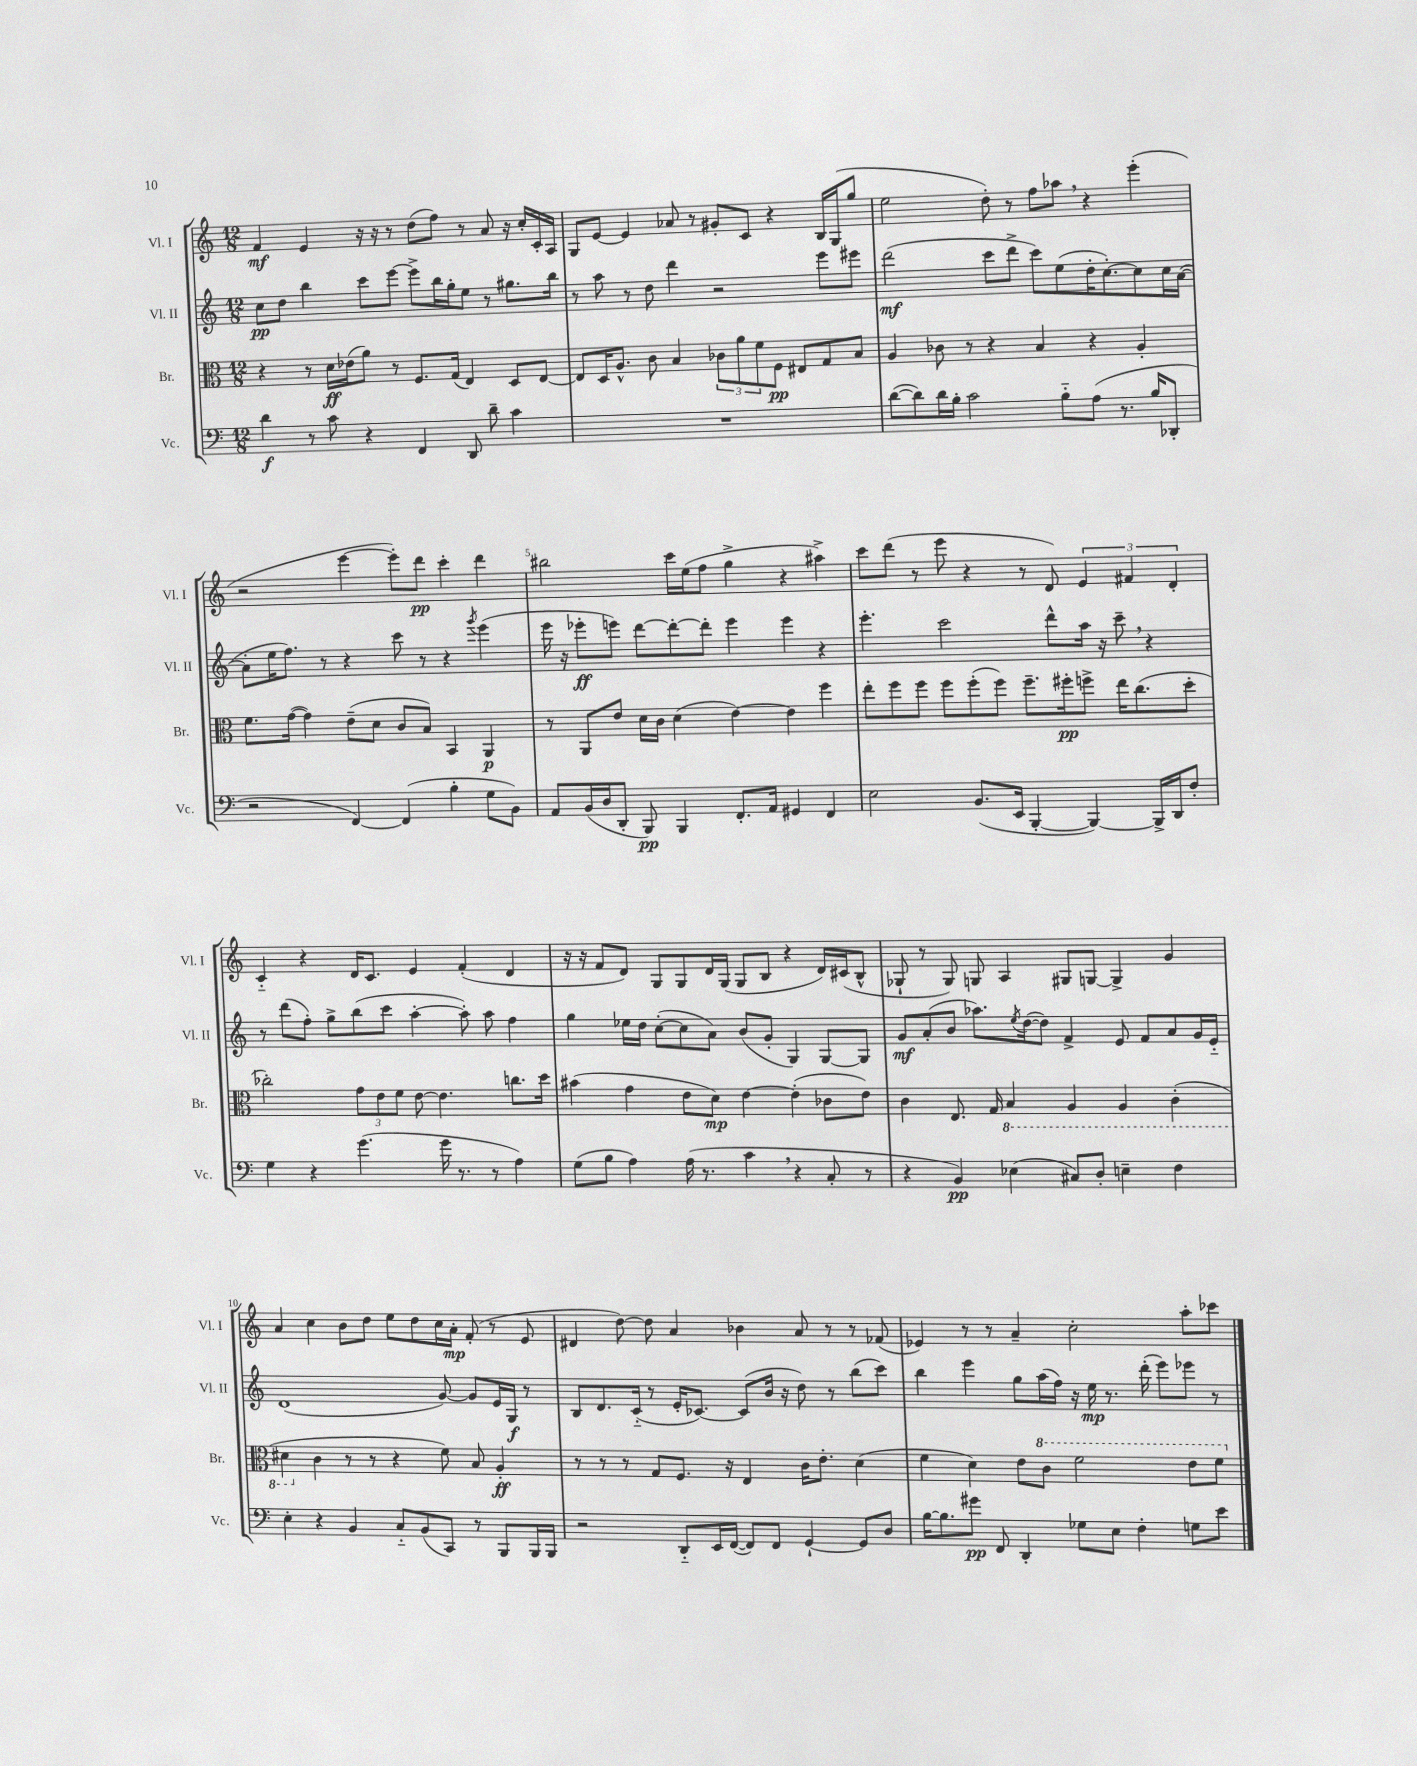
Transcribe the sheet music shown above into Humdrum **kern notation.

**kern	**dynam	**kern	**dynam	**kern	**dynam	**kern	**dynam
*part4	*part4	*part3	*part3	*part2	*part2	*part1	*part1
*staff4	*staff4	*staff3	*staff3	*staff2	*staff2	*staff1	*staff1
*I"Vc.	*	*I"Br.	*	*I"Vl. II	*	*I"Vl. I	*
*I'Vc.	*	*I'Br.	*	*I'Vl. II	*	*I'Vl. I	*
*clefF4	*	*clefC3	*	*clefG2	*	*clefG2	*
*k[]	*	*k[]	*	*k[]	*	*k[]	*
*M12/8	*	*M12/8	*	*M12/8	*	*M12/8	*
=1	=1	=1	=1	=1	=1	=1	=1
4d\	f	4r	.	8cc\L	pp	4f/	mf
.	.	.	.	8dd\J	.	.	.
8r	.	8r	.	4bb\	.	4e/	.
8c\	.	16d\LL	ff	.	.	.	.
.	.	(16e-X\J	.	.	.	.	.
4r	.	8a\J)	.	8ccc\L	.	16r	.
.	.	.	.	.	.	16r	.
.	.	8r	.	[8eee\J	.	8r	.
4FF/	.	8.F/L	.	8eee^\L]	.	(8dd\L	.
.	.	.	.	16bb\L	.	8ff\J)	.
.	.	(16G/Jk	.	16gg'\J	.	.	.
8DD/	.	4E/)	.	8ee\J	.	8r	.
8d~\	.	.	.	8r	.	8a/	.
4c\	.	8D/L	.	8.gg#X\L	.	16r	.
.	.	.	.	.	.	16cc'/LL	.
.	.	[8E/J	.	.	.	16c'/	.
.	.	.	.	16bb\Jk	.	16A/JJ	.
=2	=2	=2	=2	=2	=2	=2	=2
1.r	.	8E/L]	.	8r	.	8G/L	.
.	.	16D/K	.	8aa\	.	[8e/J	.
.	.	8.A^^/J	.	.	.	.	.
.	.	.	.	8r	.	4e/]	.
.	.	8c\	.	8dd\	.	.	.
.	.	4B/	.	4ddd\	.	8a-X/	.
.	.	.	.	.	.	8r	.
.	.	12c-X\L	.	2r	.	8g#X'/L	.
.	.	12a\	.	.	.	.	.
.	.	.	.	.	.	8c/J	.
.	.	12f\	.	.	.	.	.
.	.	8F\J	pp	.	.	4r	.
.	.	8E#X/L	.	.	.	.	.
.	.	8G/	.	8eee\L	.	16B/LL	.
.	.	.	.	.	.	(16G/J	.
.	.	8B/J	.	8eee#X\J	.	8gg/J	.
=3	=3	=3	=3	=3	=3	=3	=3
([8d\L	.	4A/	.	(2ddd\	mf	2ee\	.
8d\])	.	.	.	.	.	.	.
16d\L	.	8c-X\	.	.	.	.	.
16B'\JJ	.	.	.	.	.	.	.
2c\	.	8r	.	.	.	.	.
.	.	4r	.	8ccc\L	.	8dd'\)	.
.	.	.	.	8ddd^\J	.	8r	.
.	.	4B/	.	8ccc\L)	.	8ff\L	.
8B\L	.	.	.	(8ee\	.	8aa-X,\J	.
(8A\J	.	4r	.	16dd'\K	.	4r	.
.	.	.	.	[8.cc'\)	.	.	.
8.r	.	.	.	.	.	.	.
.	.	4A'/	.	8cc\]	.	(4eee'\	.
16B/KL	.	.	.	.	.	.	.
8DD-X'/J	.	.	.	16cc\L	.	.	.
.	.	.	.	([16a\JJ	.	.	.
!!LO:LB:g=z
=4	=4	=4	=4	=4	=4	=4	=4
2r	.	8.f\L	.	8a'\L]	.	2r	.
.	.	.	.	16ee\K	.	.	.
.	.	([16g\Jk	.	8.ff\J)	.	.	.
.	.	4g\])	.	.	.	.	.
.	.	.	.	8r	.	.	.
[4FF/)	.	(8e~\L	.	4r	.	[4eee\	.
.	.	8d\J	.	.	.	.	.
(4FF/]	.	8c/L	.	8ccc\	.	8eee'\L])	.
.	.	8B/J)	.	8r	.	8ddd\J	pp
4B'\	.	4BB/	.	4r	.	4ccc'\	.
.	.	.	.	8qggg/	.	.	.
8G\L	.	4AA/	p	(4eee\	.	4ddd\	.
8BB\J)	.	.	.	.	.	.	.
=5	=5	=5	=5	=5	=5	=5	=5
8AA/L	.	8r	.	16eee\	.	2bb#X\	.
.	.	.	.	16r	.	.	.
(16BB/L	.	8AA/L	.	8eee-X'\L	ff	.	.
16D/J	.	.	.	.	.	.	.
8DD'/J	.	8e/J	.	8eeen\J)	.	.	.
8BBB/)	pp	16d\LL	.	[8ddd\L	.	.	.
.	.	16c\JJ	.	.	.	.	.
4BBB/	.	(4d\	.	8ddd'\_	.	16ccc\LL	.
.	.	.	.	.	.	(16ee\J	.
.	.	.	.	8ddd'\J]	.	8ff\J	.
8.FF'/L	.	[4e\)	.	4eee\	.	4gg^\	.
16AA/Jk	.	.	.	.	.	.	.
4GG#X/	.	4e\]	.	4eee\	.	4r	.
4FF/	.	4ff\	.	4r	.	4aa#X^\)	.
=6	=6	=6	=6	=6	=6	=6	=6
2E\	.	8ee'\L	.	4.eee'\	.	8ccc\L	.
.	.	8ff\	.	.	.	(8ddd\J	.
.	.	8ff\J	.	.	.	8r	.
.	.	8ff\L	.	2ccc\	.	8eee\	.
(8.BB/L	.	(8ff'\	.	.	.	4r	.
.	.	8ff\J)	.	.	.	.	.
16EE/Jk	.	.	.	.	.	.	.
[4BBB'/	.	8.ff~\L	.	.	.	8r	.
.	.	.	.	8ddd^^\L	.	8d/)	.
.	.	16ff#X'\k	pp	.	.	.	.
4BBB/_)	.	8ffn^\J	.	16aa\Jk	.	6e/	.
.	.	.	.	16r	.	.	.
.	.	16ee\KL	.	8ccc~,\	.	.	.
.	.	.	.	.	.	6f#X/	.
.	.	(8.cc\	.	.	.	.	.
16BBB^/LL]	.	.	.	4r	.	.	.
16DD/J	.	.	.	.	.	.	.
.	.	.	.	.	.	6d'/	.
8F'/J	.	8dd'\J	.	.	.	.	.
!!LO:LB:g=z
=7	=7	=7	=7	=7	=7	=7	=7
4G\	.	2cc-X'\)	.	8r	.	4c/	.
.	.	.	.	(8ddd\L	.	.	.
4r	.	.	.	8ff'\J)	.	4r	.
.	.	.	.	8gg^\L	.	.	.
(4.g\	.	12g\L	.	(8bb\	.	16d/KL	.
.	.	.	.	.	.	8.c/J	.
.	.	12e\	.	.	.	.	.
.	.	.	.	8ccc\J	.	.	.
.	.	12f\J	.	.	.	.	.
.	.	[8e\	.	[4aa'\	.	4e/	.
16g\	.	4.e\]	.	.	.	.	.
8.r	.	.	.	.	.	.	.
.	.	.	.	8aa'\])	.	(4f'/	.
8r	.	.	.	8aa\	.	.	.
4A\)	.	8.ccn\L	.	4ff\	.	4d/	.
.	.	16dd\Jk	.	.	.	.	.
=8	=8	=8	=8	=8	=8	=8	=8
(8G\L	.	(4b#X\	.	4gg\	.	16r	.
.	.	.	.	.	.	16r	.
8B\J	.	.	.	.	.	8f/L	.
4A\)	.	4g\	.	16ee-X\LL	.	8d/J)	.
.	.	.	.	16dd\JJ	.	.	.
.	.	.	.	([8cc'\L	.	8G/L	.
(16A\	.	8e\L	.	8cc\]	.	8G/	.
8.r	.	.	.	.	.	.	.
.	.	8d\J)	mp	8a\J)	.	16d/L	.
.	.	.	.	.	.	(16G/JJ	.
4c,\	.	[4e\	.	(8b/L	.	8G/L	.
.	.	.	.	8g'/J	.	8B/J	.
4r	.	(4e'\]	.	4G/)	.	4r	.
8C'/	.	8c-X\L	.	[8G/L	.	16d/LL)	.
.	.	.	.	.	.	(16c#X/J	.
8r	.	8e\J)	.	8G/J]	.	8B^^/J	.
=9	=9	=9	=9	=9	=9	=9	=9
4r	.	4c\	.	8g/L	mf	8G-X`/	.
.	.	.	.	(8a'/	.	8r	.
4BB/)	pp	8.E/	.	8b/J	.	8G-/)	.
.	.	.	.	8.aa-X\L)	.	8Gn/	.
.	.	16G/	.	.	.	.	.
*	*	*8ba	*	*	*	*	*
(4E-X\	.	4BB/	.	.	.	4A/	.
.	.	.	.	8qee/	.	.	.
.	.	.	.	([16dd\k	.	.	.
.	.	.	.	8dd\J])	.	.	.
8C#X/L)	.	4AA/	.	4f^/	.	8G#X/L	.
8D'/J	.	.	.	.	.	[8Gn/J	.
4En~\	.	4AA/	.	8e/	.	4G^/]	.
.	.	.	.	8f/L	.	.	.
4F\	.	(4C'\	.	8a/	.	4g/	.
.	.	.	.	16g/L	.	.	.
.	.	.	.	16e/JJ	.	.	.
!!LO:LB:g=z
=10	=10	=10	=10	=10	=10	=10	=10
4E'\	.	4D#X\	.	(1d	.	4a/	.
*	*	*X8ba	*	*	*	*	*
4r	.	4c\	.	.	.	4cc\	.
4BB/	.	8r	.	.	.	8b\L	.
.	.	8r	.	.	.	8dd\J	.
8C/L	.	4r	.	.	.	8ee\L	.
(8BB/	.	.	.	.	.	8dd\	.
8CC/J)	.	8f\)	.	[8g/)	.	16cc\L	.
.	.	.	.	.	.	16a'\JJ	mp
8r	.	8B/	.	8g/L]	.	(8f'/	.
8BBB/L	.	4A'/	ff	16e/L	.	8r	.
.	.	.	.	16G/JJ	f	.	.
16BBB/L	.	.	.	8r	.	8e/	.
16BBB/JJ	.	.	.	.	.	.	.
=11	=11	=11	=11	=11	=11	=11	=11
2r	.	8r	.	8B/L	.	4d#X/	.
.	.	8r	.	8.d/	.	.	.
.	.	8r	.	.	.	[8dd\)	.
.	.	.	.	(16c/Jk	.	.	.
.	.	8G/L	.	8r	.	8dd\]	.
8DD/L	.	8.F/J	.	16e'/KL	.	4a/	.
.	.	.	.	[8.c-X/J)	.	.	.
16EE/L	.	.	.	.	.	.	.
([16FF/JJ	.	16r	.	.	.	.	.
8FF/L])	.	4E/	.	(8c-/L]	.	4b-X\	.
8FF/J	.	.	.	16b/Jk	.	.	.
.	.	.	.	16r	.	.	.
[4GG`/	.	16c\KL	.	8dd\)	.	8a/	.
.	.	8.e'\J	.	.	.	.	.
.	.	.	.	8r	.	8r	.
8GG/L]	.	(4d\	.	(8bb\L	.	8r	.
8D/J	.	.	.	8ccc\J)	.	(8f-X/	.
=12	=12	=12	=12	=12	=12	=12	=12
[16B\KL	.	4f\	.	4bb\	.	4e-X/)	.
8.B\]	.	.	.	.	.	.	.
8g#X\J	pp	4d\)	.	4eee\	.	8r	.
8FF/	.	.	.	.	.	8r	.
4DD'/	.	8e\L	.	8gg\L	.	4a~/	.
*	*	*8va	*	*	*	*	*
.	.	8cc\J	.	(16aa\L	.	.	.
.	.	.	.	16ff\JJ)	.	.	.
8G-X\L	.	2ff\	.	16r	.	2cc'\	.
.	.	.	.	16ee\	mp	.	.
8E\J	.	.	.	8.r	.	.	.
4F'\	.	.	.	.	.	.	.
.	.	.	.	(16ddd'\	.	.	.
.	.	.	.	8eee\L)	.	.	.
8Gn\L	.	8ee\L	.	8eee-X\J	.	8aa'\L	.
8e\J	.	8ff\J	.	8r	.	8ccc-X\J	.
*	*	*X8va	*	*	*	*	*
==	==	==	==	==	==	==	==
*-	*-	*-	*-	*-	*-	*-	*-
